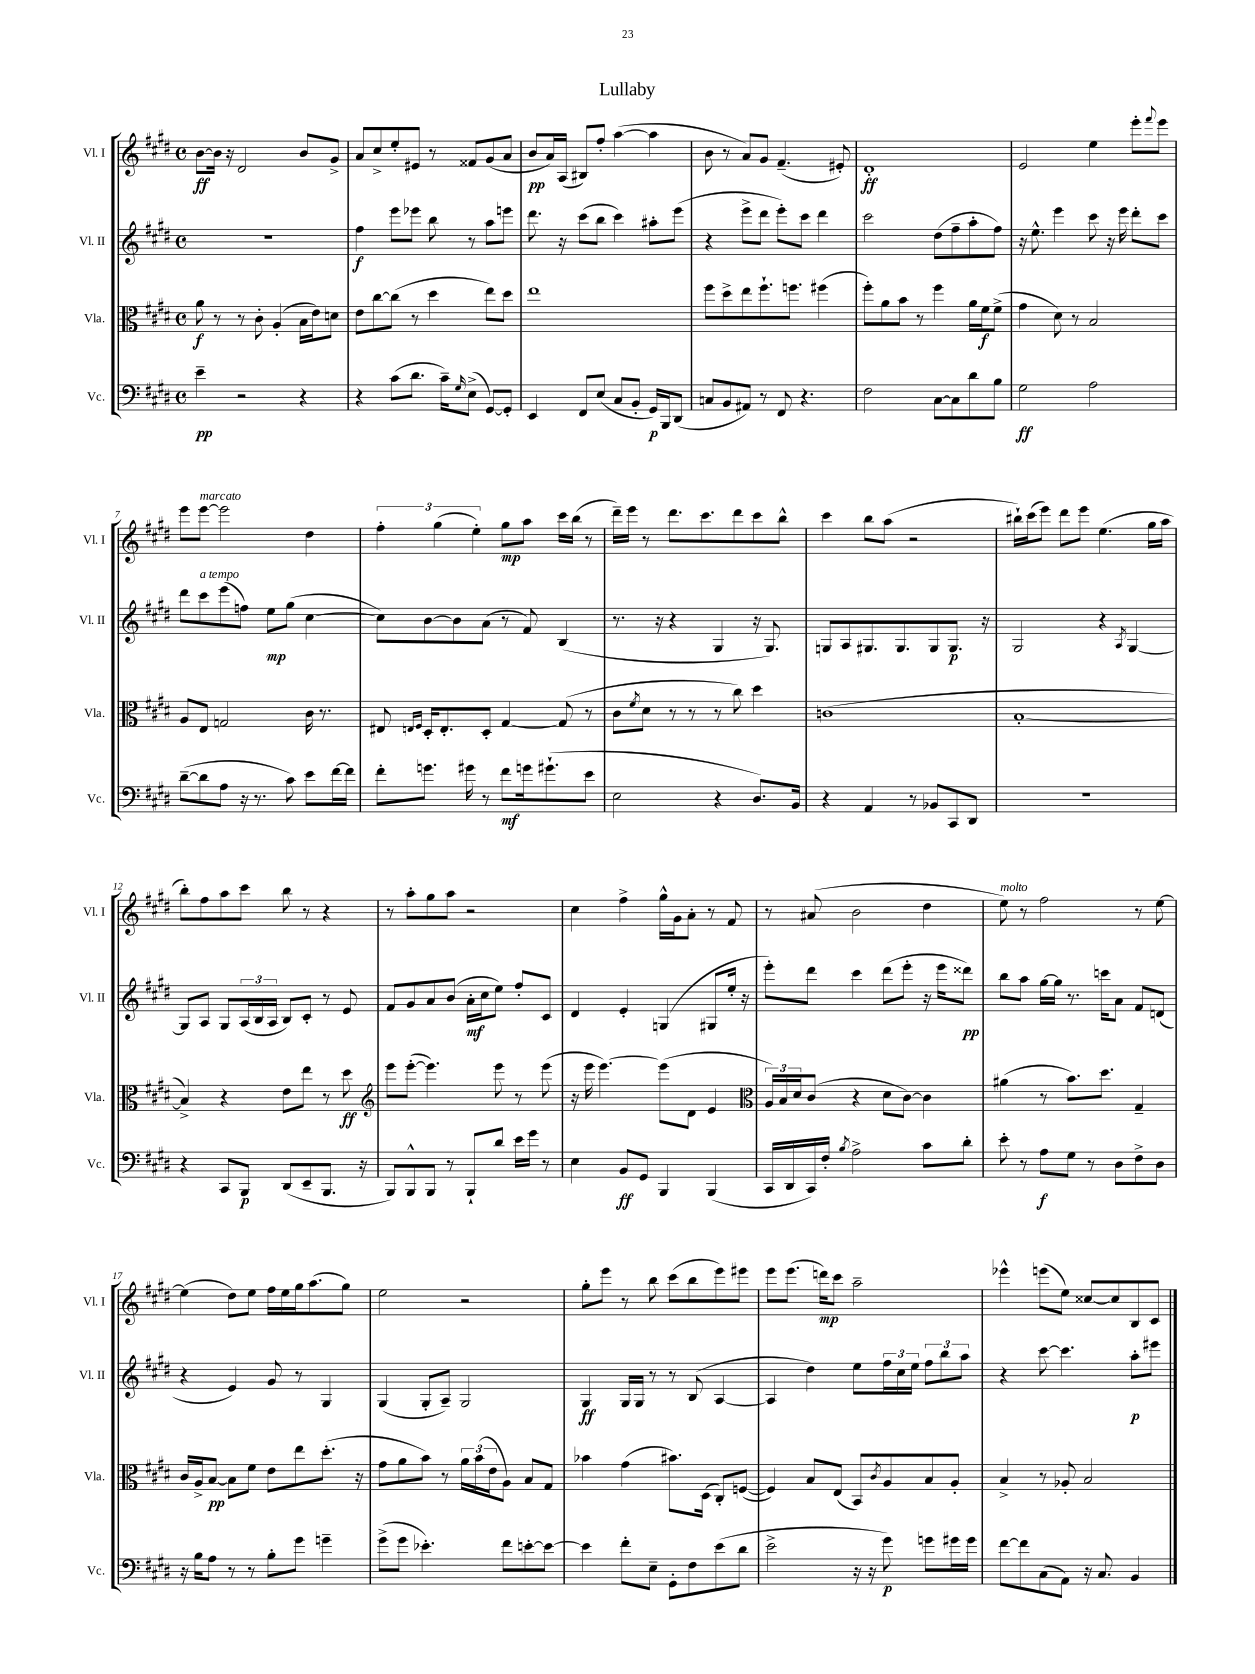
\header { title = "Lullaby" }
<<
\new StaffGroup <<
\new Staff = "s0" \with { instrumentName = "Vl. I" shortInstrumentName = "Vl. I" } {
    \clef treble \key e \major \defaultTimeSignature \time 4/4
    b'8~\ff b'16 r16 dis'2 b'8 gis'8-> |
    a'8 cis''8-> e''8-. eis'8 r8 fisis'8 gis'8( a'8 |
    b'8\pp a'16) a16( bis8) fis''8-. a''4~( a''4 |
    b'8 r8 a'8) gis'8 fis'4.--( eis'8-.) |
    dis'1-.\ff |
    e'2 e''4 e'''8-. \appoggiatura { fis'''8 } e'''8 |
    e'''8 e'''8~^\markup { \italic "marcato" } e'''2 dis''4 |
    \tuplet 3/2 { fis''4-. gis''4( e''4-.) } gis''8\mp a''8 cis'''16 b''16( r8 |
    dis'''16--) e'''16 r8 dis'''8. cis'''8. dis'''8 cis'''8 b''8-^ |
    cis'''4 b''8 a''8( r2 |
    bis''16-!) cis'''16( e'''8) dis'''8 e'''8 e''4.( gis''16 a''16 |
    b''8-.) fis''8 a''8 cis'''8 b''8 r8 r4 |
    r8 a''8-. gis''8 a''8 r2 |
    cis''4 fis''4-> gis''16-^ gis'16 a'8-. r8 fis'8 |
    r8 ais'8( b'2 dis''4 |
    e''8^\markup { \italic "molto" }) r8 fis''2 r8 e''8~ |
    e''4( dis''8) e''8 fis''16 e''16 gis''16 a''8.( gis''8) |
    e''2 r2 |
    gis''8-. e'''8 r8 b''8 cis'''8( b''8 e'''8) eis'''8 |
    e'''8 e'''8.( d'''16\mp) cis'''8 a''2-- |
    ees'''4-^ e'''8( e''8) cisis''8~ cisis''8 b8 cis'8 \bar "|." |
}
\new Staff = "s1" \with { instrumentName = "Vl. II" shortInstrumentName = "Vl. II" } {
    \clef treble \key e \major \defaultTimeSignature \time 4/4
    R1 |
    fis''4\f e'''8 ees'''8 b''8 r8 a''8 e'''8 |
    dis'''8. r16 cis'''8( b''8 cis'''4) ais''8-. e'''8( |
    r4 e'''8-> dis'''8 e'''8-.) cis'''8 dis'''4 |
    cis'''2 dis''8( fis''8-- a''8-. fis''8) |
    r16 e''8.-^ e'''4 cis'''8 r16 e'''16 dis'''8-. cis'''8 |
    dis'''8 cis'''8^\markup { \italic "a tempo" } e'''8( f''8) e''8\mp gis''8( cis''4~ |
    cis''8) b'8~ b'8 a'8( r8 fis'8) b4( |
    r8. r16 r4 gis4 r16 gis8.) |
    g8 a8 gis8. gis8. gis8 gis8.\p r16 |
    gis2 r4 \acciaccatura { a8 } gis4~ |
    gis8 a8 gis8 \tuplet 3/2 { a16( b16 a16 } b8) cis'8-. r8 e'8 |
    fis'8 gis'8 a'8 b'8( a'16-.\mf cis''16 e''8) fis''8-. cis'8 |
    dis'4 e'4-. g4( gis8 e''16-. r16 |
    e'''8-.) dis'''8 cis'''4 dis'''8( e'''8-. r16 e'''16 disis'''8\pp) |
    b''8 a''8 gis''16~ gis''16 r8. c'''16 a'8 fis'8 d'8( |
    r4 e'4) gis'8 r8 gis4 |
    gis4( gis8-. a8--) gis2 |
    gis4\ff gis16 gis16 r8 r8 b8( a4~ |
    a4 dis''4) e''8 \tuplet 3/2 { fis''16 cis''16 e''16 } \tuplet 3/2 { fis''8 b''8 a''8 } |
    r4 cis'''8~ cis'''4. a''8-.\p eis'''8 \bar "|." |
}
\new Staff = "s2" \with { instrumentName = "Vla." shortInstrumentName = "Vla." } {
    \clef alto \key e \major \defaultTimeSignature \time 4/4
    a'8\f r8 r8 cis'8-. a4-.( b16 e'16) d'8 |
    e'8 cis''8~ cis''8( r8 dis''4 e''8) dis''8 |
    e''1 |
    fis''8 dis''8-> e''8 fis''8.-! f''8. fis''4( |
    fis''8-.) a'8 b'8 r8 fis''4 a'16 fis'16\f fis'8->( |
    gis'4 dis'8) r8 b2 |
    a8 e8 g2 cis'16 r8. |
    eis8 \grace { e16 fis16 } dis16-. e8.-. dis8-. gis4~ gis8( r8 |
    cis'8 \acciaccatura { fis'8 } dis'8 r8 r8 r8 cis''8) dis''4 |
    c'1( |
    b1~-. |
    b4->) r4 e'8 e''8 r8 dis''8\ff |
    \clef treble e'''8 e'''8~-.( e'''4.) e'''8 r8 e'''8( |
    r16 e'''16 e'''4.~) e'''8( dis'8 e'4 |
    \clef alto \tuplet 3/2 { a16) b16 dis'16 } cis'8( r4 dis'8 cis'8~) cis'4 |
    ais'4( r8 b'8.) dis''8. gis4-- |
    cis'16 a16-> b8~\pp b8 fis'8 e'8 e''8 dis''8.-.( r16 |
    gis'8 a'8 b'8) r8 \tuplet 3/2 { a'16 b'16( e'16 } a8) b8 gis8 |
    bes'4 gis'4( bis'8.) dis16( cis8-.) f8~( |
    f4) b8 e8( b,8) \acciaccatura { cis'8 } a8 b8 a8-. |
    b4-> r8 aes8-. b2 \bar "|." |
}
\new Staff = "s3" \with { instrumentName = "Vc." shortInstrumentName = "Vc." } {
    \clef bass \key e \major \defaultTimeSignature \time 4/4
    e'4--\pp r2 r4 |
    r4 cis'8( dis'8. cis'16--) \grace { gis16 } e8->( gis,8~) gis,8-. |
    e,4 fis,8 e8( cis8 b,8-. gis,16\p) b,,16 dis,8( |
    c8 b,8 ais,8) r8 fis,8 r4. |
    fis2 cis8~ cis8 dis'8 b8 |
    gis2\ff a2 |
    dis'8~--( dis'8 a8 r16 r8. cis'8) e'8 fis'16~ fis'16 |
    fis'8-. g'8. gis'16 r8 fis'8\mf g'16 gis'8.-!( e'8 |
    e2 r4 dis8.) b,16 |
    r4 a,4 r8 bes,8 cis,8 dis,8 |
    R1 |
    r4 cis,8 b,,8\p dis,8( e,8-- b,,8. r16 |
    b,,8) b,,8-^ b,,8 r8 b,,8-! dis'8 e'16 gis'16 r8 |
    e4 b,8\ff gis,8 b,,4 b,,4( |
    cis,16 dis,16 cis,16) fis16-. \acciaccatura { b8 } a2-> cis'8 dis'8-. |
    e'8-. r8 a8\f gis8 r8 dis8 fis8-> dis8 |
    r16 b16 a8 r8 r8 b8-. gis'8 g'4-- |
    gis'8->( gis'8 ees'4.-.) fis'8 e'8~-. e'8~ |
    e'4 fis'8-. e8-- gis,8-. fis8 e'8( dis'8 |
    e'2-> r16 r16 gis'8\p) g'8 gis'16 gis'16 |
    fis'8~ fis'8 cis8( a,8) r16 cis8. b,4 \bar "|." |
}
>>
>>
